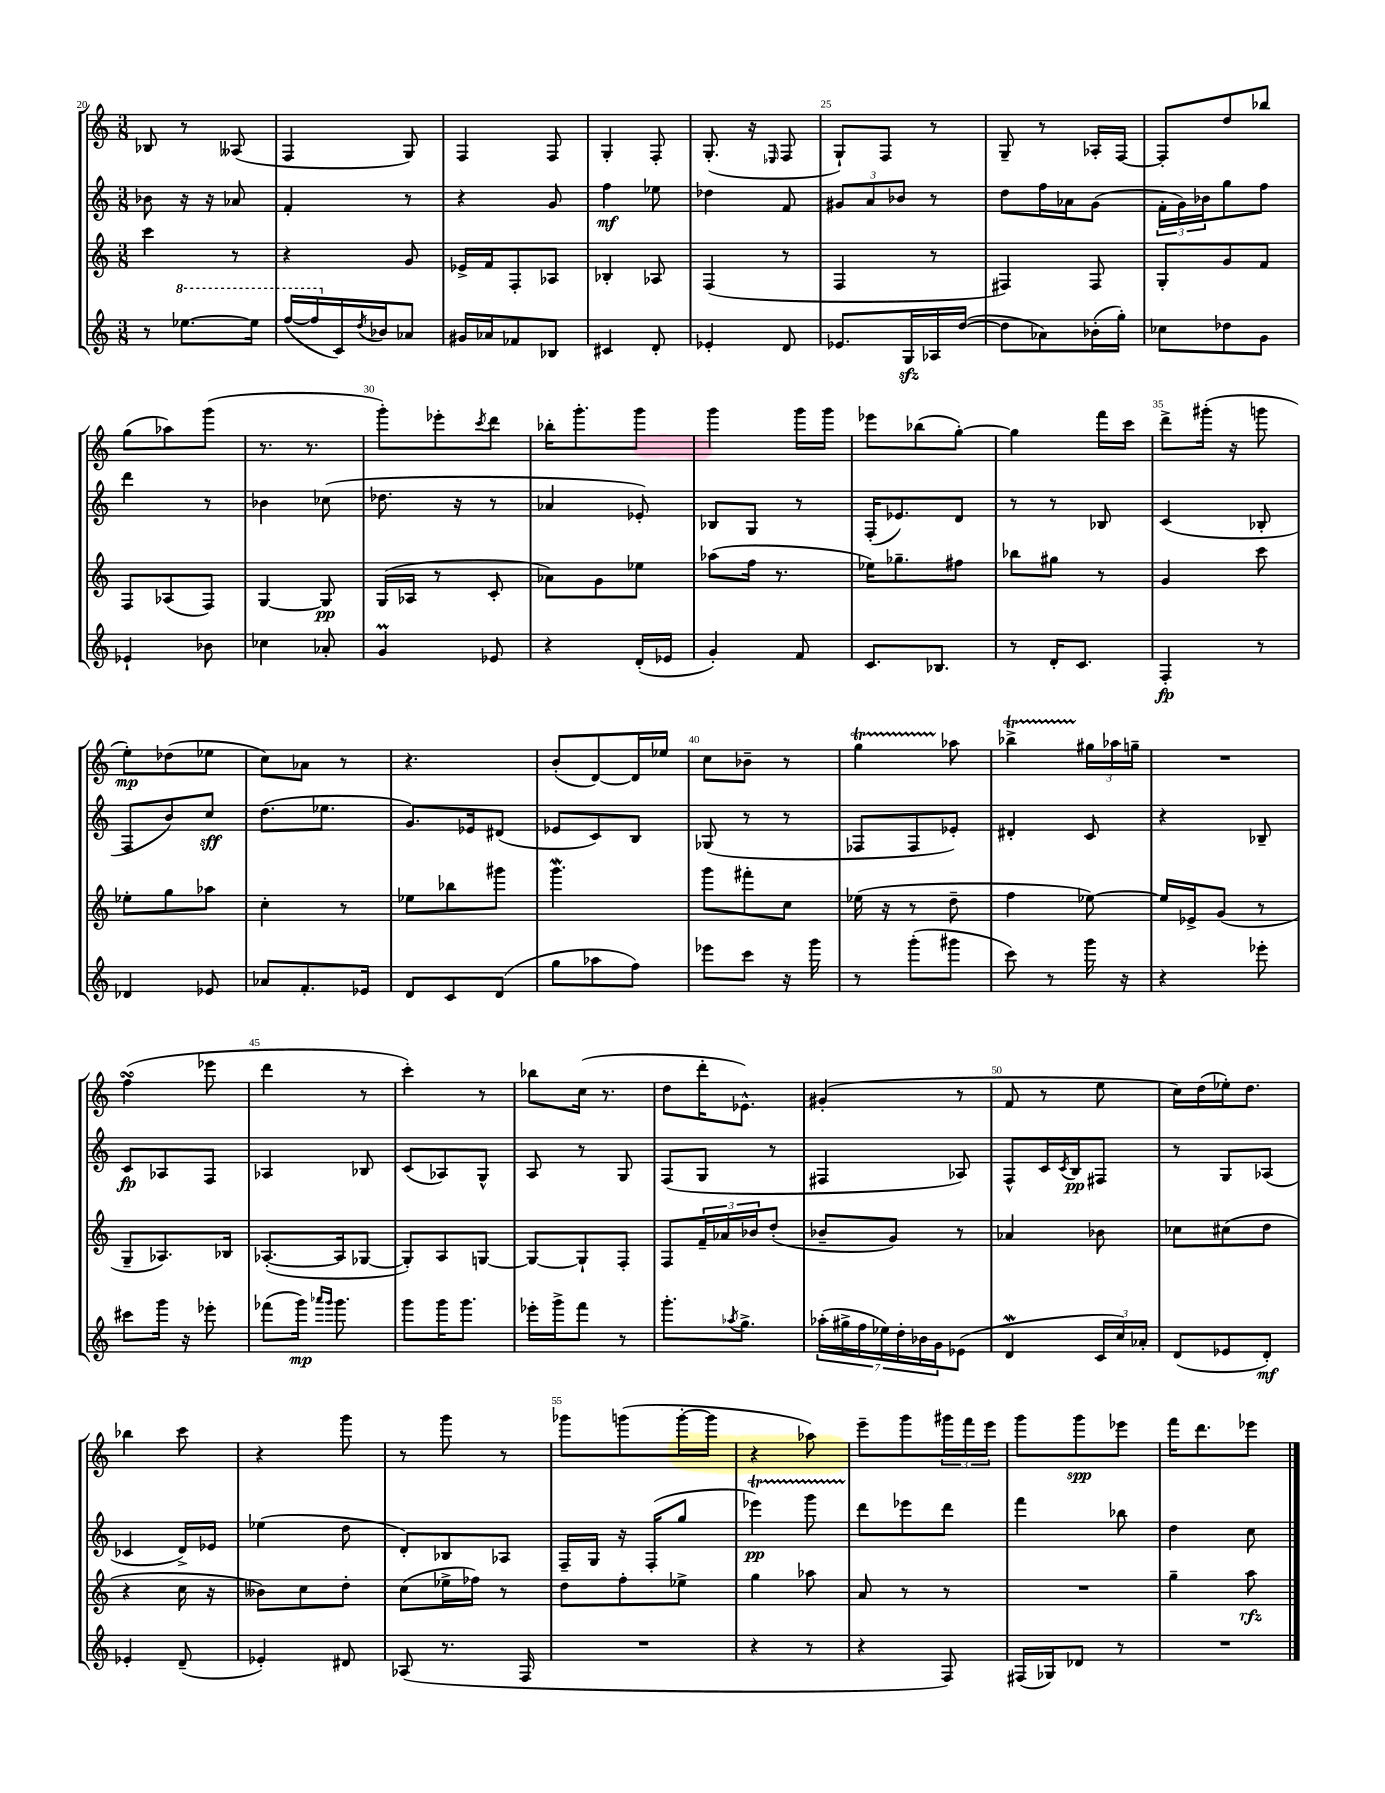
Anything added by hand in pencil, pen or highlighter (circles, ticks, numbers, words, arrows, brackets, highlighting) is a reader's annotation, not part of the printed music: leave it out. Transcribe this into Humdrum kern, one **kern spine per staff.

**kern	**kern	**kern	**kern
*staff4	*staff3	*staff2	*staff1
*clefG2	*clefG2	*clefG2	*clefG2
*k[]	*k[]	*k[]	*k[]
*M3/8	*M3/8	*M3/8	*M3/8
8r	4ccc	8b-	8B-
[8.eee-	.	16r	8r
.	.	16r	.
.	8r	8a-	(8A--
16eee-]	.	.	.
=	=	=	=
([16fff	4r	4f'	4F
16fff]	.	.	.
16c)	.	.	.
8qdd	.	.	.
16b-	.	.	.
8a-	8g	8r	8G)
=	=	=	=
16g#	16e-^	4r	4F
16a-	16f	.	.
8f-	8F'	.	.
8B-	8A-	8g	8F
=	=	=	=
4c#	4B-'	4ff	4G'
8d'	8A-	8ee-	8F'
=	=	=	=
4e-'	(4F	4dd-	(8.G'
.	.	.	16r
.	.	.	16qqE-
8d	8r	8f	8F
=	=	=	=
8.e-	4F	12g#	8G`)
.	.	12a	.
.	.	.	8F
.	.	12b-	.
16G	.	.	.
16A-	8r	8r	8r
([16dd	.	.	.
=	=	=	=
8dd]	4F#)	8dd	8G~
8a-)	.	16ff	8r
.	.	16a-	.
(16b-'	8F#	(8g	16A-'
16gg')	.	.	[16F
=	=	=	=
8cc-	8G'	24f'	8F']
.	.	24g)	.
.	.	24b-	.
8dd-	8g	8gg	8dd
8g	8f	8ff	8bb-
=	=	=	=
4e-`	8F	4ddd	(8gg
.	(8A-	.	8aa-)
8b-	8F)	8r	(8ggg
=	=	=	=
4cc-	[4G	4b-	8.r
.	.	.	8.r
8a-'	8G]	(8cc-	.
=	=	=	=
4g	(16G	8.dd-	8ggg')
.	16A-	.	.
.	8r	.	8eee-'
.	.	16r	.
.	.	.	8qccc
8e-	8c'	8r	8ddd
=	=	=	=
4r	8a-)	4a-	16bb-'
.	.	.	8.ggg'
.	8g	.	.
(16d'	8ee-	8e-')	8ggg
16e-	.	.	.
=	=	=	=
4g')	(8aa-	8B-	4ggg
.	16ff	8G	.
.	8.r	.	.
8f	.	8r	16ggg
.	.	.	16ggg
=	=	=	=
8.c	16ee-)	(16F'	8eee-
.	8.gg-~	8.e-)	.
.	.	.	(8bb-
8.B-	.	.	.
.	8ff#	8d	[8gg')
=	=	=	=
8r	8bb-	8r	4gg]
16d'	8gg#	8r	.
8.c	.	.	.
.	8r	8B-	16fff
.	.	.	16ccc
=	=	=	=
4F'	4g	(4c	8ddd^
.	.	.	(16ggg#'
.	.	.	16r
8r	8ccc	8B-'	8ggg
=	=	=	=
4d-	8ee-'	8F	8ee')
.	8gg	8b)	(8dd-
8e-	8aa-	8cc	8ee-
=	=	=	=
8a-	4cc'	(8.dd	8cc)
8.f'	.	.	8a-
.	.	8.ee-	.
.	8r	.	8r
16e-	.	.	.
=	=	=	=
8d	8ee-	8.g)	4.r
8c	8bb-	.	.
.	.	16e-	.
(8d	8ggg#	(8d#	.
=	=	=	=
8gg	4.ggg	8e-	(8b'
8aa-	.	8c)	[8d)
8ff)	.	8B	16d]
.	.	.	16ee-
=	=	=	=
8eee-	8ggg	(8G-	8cc
8ccc	8fff#'	8r	8b-~
16r	8cc	8r	8r
16ggg	.	.	.
=	=	=	=
8r	(16ee-	8F-	4gg
.	16r	.	.
(8ggg'	8r	8F-	.
8ggg#	8dd~	8e-')	8aa-
=	=	=	=
8ccc)	4ff	4d#'	4bb-^
8r	.	.	.
16ggg	[8ee-)	8c	24gg#
.	.	.	24aa-
16r	.	.	.
.	.	.	24gg~
=	=	=	=
4r	16ee-]	4r	4.r
.	16e-^	.	.
.	(8g	.	.
8eee-'	8r	8B-~	.
=	=	=	=
8ccc#	8G~	8c	(4ff
16ggg	8.A-)	8A-	.
16r	.	.	.
8eee-'	.	8F	8eee-
.	16B-	.	.
=	=	=	=
(8fff-	([8.A-'	4A-	4ddd
16ggg)	.	.	.
16qqaaa-	.	.	.
16qqggg	.	.	.
8.ggg	16A-]	.	.
.	[8G-	8B-	8r
=	=	=	=
8ggg	8G-'])	(8c	4ccc')
16ggg	8A	8A-)	.
8.ggg	.	.	.
.	[8G	8G^^	8r
=	=	=	=
16eee-'	8G_	8A	8bb-
16ggg^	.	.	.
8fff	8G`]	8r	(16cc
.	.	.	8.r
8r	8F'	8G	.
=	=	=	=
8.ggg'	8F	(8F	8dd
.	24f~	8G	16ddd'
.	24a-	.	.
8qaa-	.	.	.
8.gg^	.	.	8.e-^^)
.	24b-	.	.
.	(8dd'	8r	.
=	=	=	=
(28aa-'	8b-~	4F#	(4g#'
28gg#^	.	.	.
28ff	.	.	.
28ee-)	.	.	.
.	8g)	.	.
28dd'	.	.	.
28b-	.	.	.
28g	.	.	.
(8e-	8r	8A-)	8r
=	=	=	=
4d	4a-	8F^^	8f
.	.	16c	8r
.	.	8qc	.
.	.	16B	.
24c	8b-	8F#	8ee
24cc)	.	.	.
24a-'	.	.	.
=	=	=	=
(8d	8cc-	8r	16cc)
.	.	.	(16dd
8e-	(8cc#	8G	16ee-')
.	.	.	8.dd
8d')	8dd	(8A-	.
=	=	=	=
4e-'	4r	4c-	4bb-
(8d~	16cc	16d^)	8ccc
.	16r	16e-	.
=	=	=	=
4e-')	8b--)	(4ee-	4r
.	8cc	.	.
8d#	8dd'	8dd	8ggg
=	=	=	=
(8A-	(8cc	8d')	8r
8.r	16ee-^	8B-	8ggg
.	16ff-)	.	.
.	8r	8A-	8r
16F	.	.	.
=	=	=	=
4.r	8dd	16F~	8ggg-
.	.	16G	.
.	8ff'	16r	(8ggg
.	.	(16F'	.
.	8ee-^	8gg	[16ggg'
.	.	.	16ggg]
=	=	=	=
4r	4gg	4eee-)	4r
8r	8aa-	8ggg	8aa-)
=	=	=	=
4r	8a	8ddd	8eee~
.	8r	8eee-	8ggg
8F)	8r	8ddd	24ggg#
.	.	.	24fff
.	.	.	24eee
=	=	=	=
(16F#	4.r	4fff	8ggg
16G-)	.	.	.
8d-	.	.	8ggg
8r	.	8bb-	8eee-
=	=	=	=
4.r	4gg~	4dd	16fff
.	.	.	8.ddd
.	8aa	8cc	8eee-
==	==	==	==
*-	*-	*-	*-
